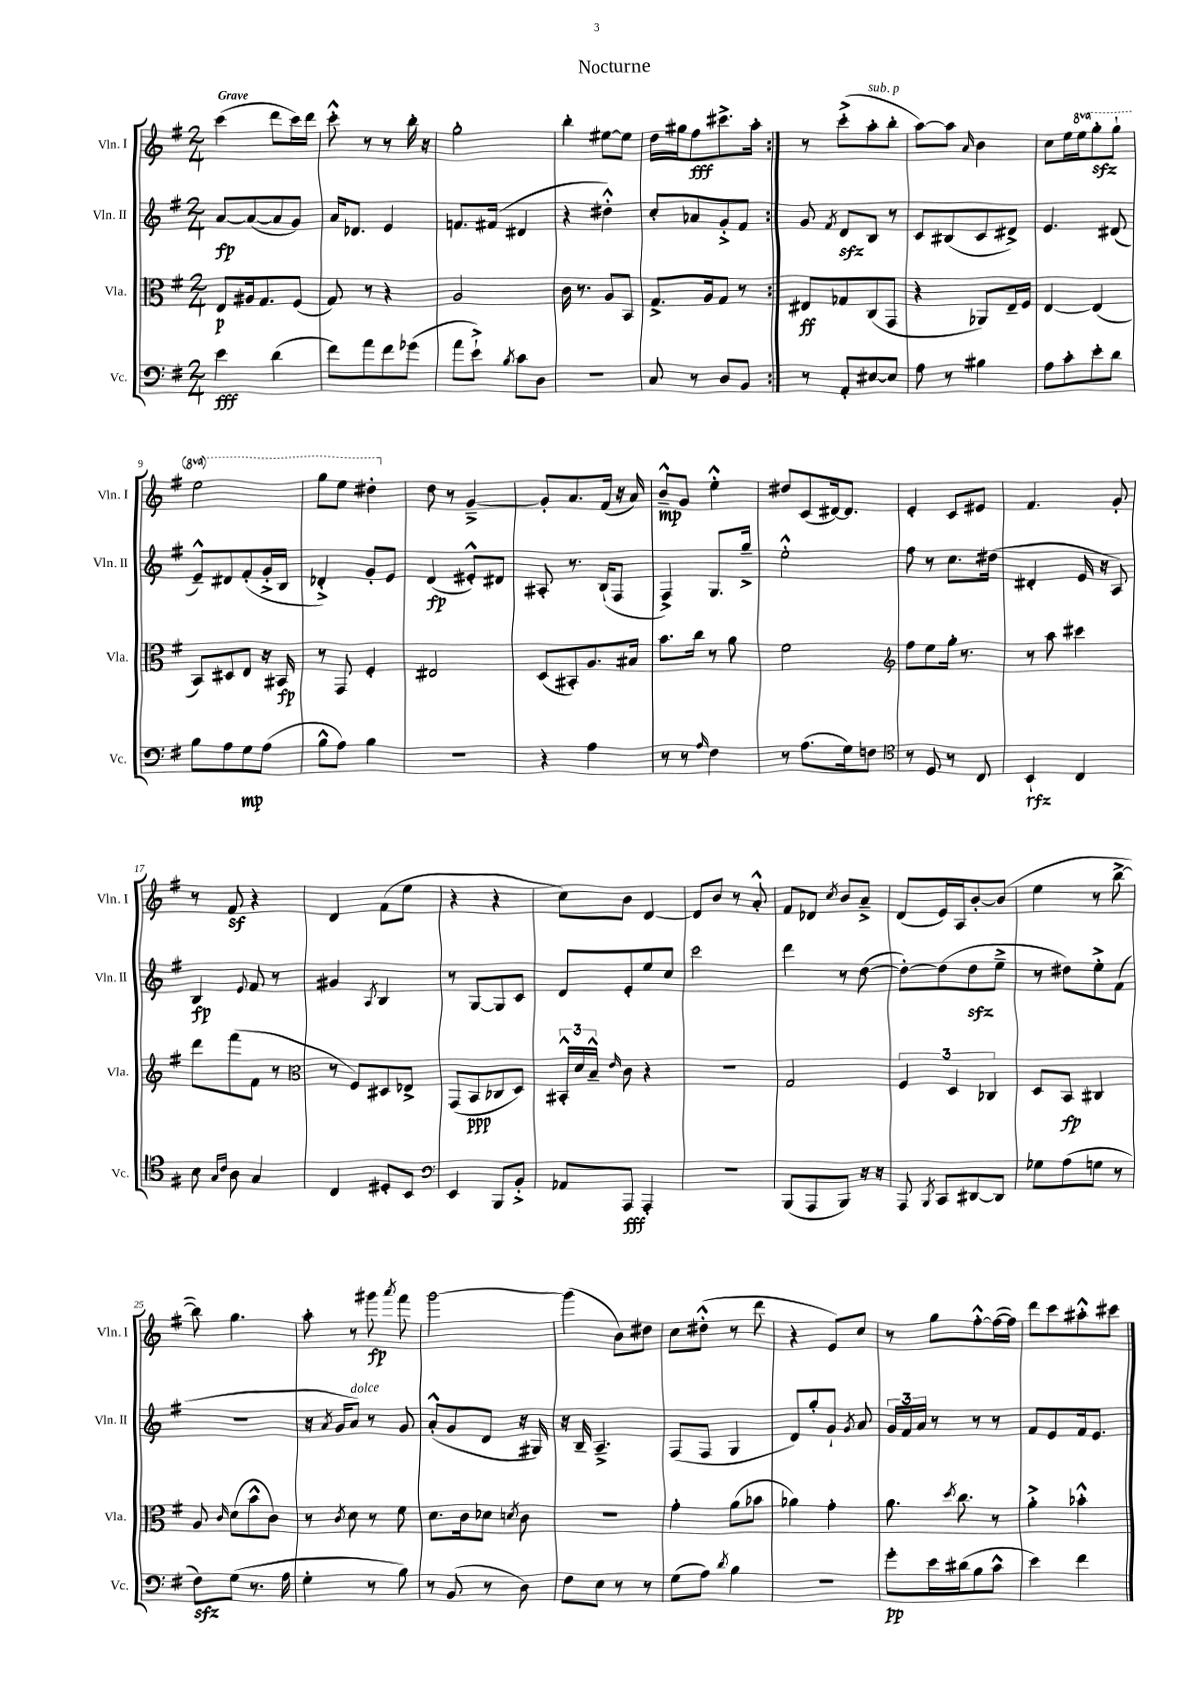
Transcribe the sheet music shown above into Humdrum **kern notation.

**kern	**dynam	**kern	**dynam	**kern	**dynam	**kern	**dynam
*part4	*part4	*part3	*part3	*part2	*part2	*part1	*part1
*staff4	*staff4	*staff3	*staff3	*staff2	*staff2	*staff1	*staff1
*I"Vc.	*	*I"Vla.	*	*I"Vln. II	*	*I"Vln. I	*
*I'Vc.	*	*I'Vla.	*	*I'Vln. II	*	*I'Vln. I	*
*clefF4	*	*clefC3	*	*clefG2	*	*clefG2	*
*k[f#]	*	*k[f#]	*	*k[f#]	*	*k[f#]	*
*M2/4	*	*M2/4	*	*M2/4	*	*M2/4	*
=1	=1	=1	=1	=1	=1	=1	=1
!	!	!	!	!	!	!LO:TX:a:B:t=Grave	!
4e\	fff	8E/L	p	[8a/L	fp	(4ccc\	.
.	.	16A#X/k	.	(8a/_	.	.	.
.	.	8.G/	.	.	.	.	.
(4d\	.	.	.	8a/]	.	8ddd\L	.
.	.	(8F#/J	.	8g/J)	.	16ccc\L)	.
.	.	.	.	.	.	16ddd\JJ	.
=2	=2	=2	=2	=2	=2	=2	=2
8f#\L)	.	8G/)	.	16a/KL	.	8ccc'^^\	.
.	.	.	.	8.d-X/J	.	.	.
8a\	.	8r	.	.	.	8r	.
8f#\	.	4r	.	4e/	.	8r	.
(8g-X\J	.	.	.	.	.	16bb'\	.
.	.	.	.	.	.	16r	.
=3	=3	=3	=3	=3	=3	=3	=3
8a\L	.	2A/	.	8.fn/L	.	2gg'\	.
8e`^\J)	.	.	.	.	.	.	.
.	.	.	.	(16f#X/Jk	.	.	.
8qB/	.	.	.	.	.	.	.
8c\L	.	.	.	4d#X/	.	.	.
8D\J	.	.	.	.	.	.	.
=4	=4	=4	=4	=4	=4	=4	=4
2r	.	16c\	.	4r	.	4bb'\	.
.	.	8.r	.	.	.	.	.
.	.	8A/L	.	4dd#X'^^\)	.	[8ee#X\L	.
.	.	8BB/J	.	.	.	8ee#\J]	.
=5	=5	=5	=5	=5	=5	=5	=5
8C/	.	8.G^/L	.	8cc'/L	.	16dd\LL	.
.	.	.	.	.	.	16gg#X\J	.
8r	.	.	.	8a-X/	.	8ff#\	fff
.	.	16A/k	.	.	.	.	.
8D/L	.	8G/J	.	8g'^/	.	8.ccc#X^\	.
8BB/J	.	8r	.	8f#/J	.	.	.
.	.	.	.	.	.	16aa'\Jk	.
=6:|!	=6:|!	=6:|!	=6:|!	=6:|!	=6:|!	=6:|!	=6:|!
8r	.	8E#X/L	ff	8g/	.	8r	.
.	.	.	.	8qf#/	.	.	.
8AA'/L	.	8G-X/	.	8dzz/L	.	(8ccc'^\L	.
!	!	!	!	!	!	!LO:TX:a:i:t=sub. p	!
[8E#X/	.	(8C/	.	8B/J	.	8aa'\	.
8E#/J]	.	8GG/J	.	8r	.	8bb'\J	.
=7	=7	=7	=7	=7	=7	=7	=7
8A\	.	4r	.	8c/L	.	[8aa\L)	.
8r	.	.	.	(8B#X/	.	8aa\J]	.
.	.	.	.	.	.	16qqa/	.
4B#X\	.	8AA-X/L)	.	8c/	.	4b\	.
.	.	16E~/L	.	8d#X^/J)	.	.	.
.	.	16F#/JJ	.	.	.	.	.
=8	=8	=8	=8	=8	=8	=8	=8
8A\L	.	[4E/	.	4.e/	.	8cc\L	.
8c'\	.	.	.	.	.	16ee\L	.
*	*	*	*	*	*	*8va	*
.	.	.	.	.	.	16eee\J	.
8e'\	.	(4E/]	.	.	.	8gggzz'\	.
8d\J	.	.	.	(8d#X/	.	8ggg`\J	.
!!LO:LB:g=z
=9	=9	=9	=9	=9	=9	=9	=9
8B\L	.	8BB/L)	.	8e~^^/L)	.	2eee\	.
8A\	.	8D#X/	.	8d#X/	.	.	.
8G\	mp	8E/J	.	(8f#'/	.	.	.
(8A\J	.	16r	.	16g'^/L	.	.	.
.	.	16BB#X/	fp	16B/JJ	.	.	.
=10	=10	=10	=10	=10	=10	=10	=10
8B^^\L	.	8r	.	4d-X'^/)	.	8ggg\L	.
8A\J)	.	8GG/	.	.	.	8eee\J	.
4B\	.	4F#'/	.	8g'/L	.	4ddd#X'\	.
.	.	.	.	8e/J	.	.	.
=11	=11	=11	=11	=11	=11	=11	=11
*	*	*	*	*	*	*X8va	*
2r	.	2E#X/	.	(4d/	fp	8dd\	.
.	.	.	.	.	.	8r	.
.	.	.	.	8e#X'^^/L)	.	[4g~^/	.
.	.	.	.	8d#X/J	.	.	.
=12	=12	=12	=12	=12	=12	=12	=12
4r	.	(8D/L	.	8A#X'/	.	8g'/L]	.
.	.	8BB#X'/)	.	8.r	.	8.a/	.
4A\	.	8.A/	.	.	.	.	.
.	.	.	.	(16B`/KL	.	(16f#/Jk	.
.	.	.	.	8F#/J	.	16r	.
.	.	16B#X/Jk	.	.	.	16a/)	.
=13	=13	=13	=13	=13	=13	=13	=13
8r	.	8.b\L	.	4F#^/)	.	8b~^^/L	mp
8r	.	.	.	.	.	8g/J	.
.	.	16cc\Jk	.	.	.	.	.
16qqA/	.	.	.	.	.	.	.
4F#\	.	8r	.	8.G/L	.	4ee'^^\	.
.	.	8a\	.	.	.	.	.
.	.	.	.	16gg~^/Jk	.	.	.
=14	=14	=14	=14	=14	=14	=14	=14
8r	.	2f#\	.	2ee'^^\	.	8dd#X/L	.
(8.A\L	.	.	.	.	.	(8c/	.
.	.	.	.	.	.	[16d#X/k)	.
16G\k)	.	.	.	.	.	8.d#/J]	.
8Fn\J	.	.	.	.	.	.	.
=15	=15	=15	=15	=15	=15	=15	=15
*clefC4	*	*clefG2	*	*	*	*	*
8r	.	8ff#\L	.	8ff#\	.	4e'/	.
8D/	.	8ee\	.	8r	.	.	.
8r	.	16gg'\Jk	.	8.cc\L	.	8c/L	.
.	.	8.r	.	.	.	.	.
8C/	.	.	.	.	.	8e#X/J	.
.	.	.	.	(16dd#X\Jk	.	.	.
=16	=16	=16	=16	=16	=16	=16	=16
4BB`/	rfz	8r	.	4d#X'/	.	4.f#/	.
.	.	8aa\	.	.	.	.	.
4C/	.	4ccc#X\	.	16e/	.	.	.
.	.	.	.	16r	.	.	.
.	.	.	.	8A/)	.	8g'/	.
!!LO:LB:g=z
=17	=17	=17	=17	=17	=17	=17	=17
8B\	.	8ddd\L	.	4B/	fp	8r	.
16qqG/LL	.	.	.	.	.	.	.
16qqc/JJ	.	.	.	.	.	.	.
8A\	.	(8fff#\	.	.	.	8f#z/	.
.	.	.	.	8qqe/	.	.	.
4G/	.	8f#\J	.	8f#/	.	4r	.
.	.	8r	.	8r	.	.	.
=18	=18	=18	=18	=18	=18	=18	=18
*	*	*clefC3	*	*	*	*	*
4C/	.	8r	.	4g#X/	.	4d/	.
.	.	8F#/L)	.	.	.	.	.
.	.	.	.	8qA/	.	.	.
8D#X'/L	.	8D#X/	.	4B/	.	(8f#\L	.
8BB/J	.	8E-X^/J	.	.	.	8ee\J	.
=19	=19	=19	=19	=19	=19	=19	=19
*clefF4	*	*	*	*	*	*	*
4EE/	.	(8GG/L	.	8r	.	4r	.
.	.	8BB/	ppp	[8G/L	.	.	.
8BBB/L	.	8C-X/	.	8G/]	.	4r	.
8BB'^/J	.	8D/J)	.	8c/J	.	.	.
=20	=20	=20	=20	=20	=20	=20	=20
8AA-X/L	.	24BB#X'^^/LL	.	8d/L	.	8cc\L)	.
.	.	24d/	.	.	.	.	.
.	.	24B~^^/JJ	.	.	.	.	.
.	.	16qqe/	.	.	.	.	.
8AAA/J	fff	8c\	.	8e'/	.	8b\J	.
4AAA'/	.	4r	.	8ee/	.	[4d/	.
.	.	.	.	8cc/J	.	.	.
=21	=21	=21	=21	=21	=21	=21	=21
2r	.	2r	.	2ccc\	.	8d/L]	.
.	.	.	.	.	.	8b/J	.
.	.	.	.	.	.	8r	.
.	.	.	.	.	.	8a'^^/	.
=22	=22	=22	=22	=22	=22	=22	=22
(8BBB/L	.	2G/	.	4ddd\	.	8f#/L	.
8AAA/	.	.	.	.	.	8d-X/J	.
.	.	.	.	.	.	8qcc/	.
8BBB/J)	.	.	.	8r	.	8b/L	.
16r	.	.	.	([8dd\	.	8a~^/J	.
16r	.	.	.	.	.	.	.
=23	=23	=23	=23	=23	=23	=23	=23
8AAA/	.	6F#/	.	8dd'\L_)	.	(8d/L	.
8qBBB/	.	.	.	.	.	.	.
8CC/L	.	.	.	(8dd\]	.	16e/L)	.
.	.	6D/	.	.	.	.	.
.	.	.	.	.	.	16A/J	.
[8DD#X/	.	.	.	8ddzz\	.	[8b'/	.
.	.	6C-X/	.	.	.	.	.
8DD#/J]	.	.	.	8ee~^\J	.	(8b/J]	.
=24	=24	=24	=24	=24	=24	=24	=24
8G-X\L	.	8D/L	.	8r	.	4ee\	.
(8A\	.	8BB/J	fp	8dd#X\L)	.	.	.
8Gn\J	.	4C#X/	.	8ee'^\	.	8r	.
8r	.	.	.	(8f#\J	.	[8bb^\	.
!!LO:LB:g=z
=25	=25	=25	=25	=25	=25	=25	=25
8F#zz\L)	.	8A/	.	2r	.	8bb\])	.
.	.	16qqc/	.	.	.	.	.
(8G\J	.	(8d\L	.	.	.	4.gg\	.
8.r	.	8b^^\	.	.	.	.	.
.	.	8c\J)	.	.	.	.	.
16A\	.	.	.	.	.	.	.
=26	=26	=26	=26	=26	=26	=26	=26
4G'\	.	8r	.	16r	.	8aa'\	.
.	.	.	.	8qa/	.	.	.
.	.	.	.	16g/KL	.	.	.
.	.	8qc/	.	.	.	.	.
!	!	!	!	!LO:TX:a:i:t=dolce	!	!	!
.	.	8d\	.	8a/J)	.	8r	.
8r	.	8r	.	8r	.	8ggg#X\	fp
.	.	.	.	.	.	8qaaa/	.
8B\)	.	8f#\	.	8g/	.	8fff#\	.
=27	=27	=27	=27	=27	=27	=27	=27
8r	.	8.d\L	.	(8a'^^/L	.	[2ggg\	.
(8BB/	.	.	.	8g/	.	.	.
.	.	16c\k	.	.	.	.	.
8r	.	8d-X\J	.	8d/J	.	.	.
.	.	8qdn/	.	.	.	.	.
8D\)	.	8c\	.	16r	.	.	.
.	.	.	.	16G#X/)	.	.	.
=28	=28	=28	=28	=28	=28	=28	=28
8F#\L	.	2r	.	16r	.	(4ggg\]	.
.	.	.	.	16B~/	.	.	.
8E\J	.	.	.	4.A~^/	.	.	.
8r	.	.	.	.	.	8b\L)	.
8r	.	.	.	.	.	8dd#X\J	.
=29	=29	=29	=29	=29	=29	=29	=29
(8G\L	.	4g'\	.	(8F#/L	.	8cc\L	.
8A\J)	.	.	.	8F#/J	.	(8dd#X'^^\J	.
8qd/	.	.	.	.	.	.	.
4B\	.	(8a\L	.	4G/	.	8r	.
.	.	8b-X\J	.	.	.	8ddd\	.
=30	=30	=30	=30	=30	=30	=30	=30
2r	.	4a-X\)	.	8d/L)	.	4r	.
.	.	.	.	8gg'/	.	.	.
.	.	4g'\	.	8g`/J	.	8e/L)	.
.	.	.	.	8qg/	.	.	.
.	.	.	.	8a/	.	8cc/J	.
=31	=31	=31	=31	=31	=31	=31	=31
8g'\L	pp	8.a\	.	24g/LL	.	8r	.
.	.	.	.	24f#/	.	.	.
.	.	.	.	24a/JJ	.	.	.
16e\L	.	.	.	8r	.	8gg\L	.
.	.	8qdd/	.	.	.	.	.
(16d#X\J	.	8.cc\	.	.	.	.	.
8B\	.	.	.	8r	.	[8ff#'^^\	.
8c^^\J	.	8r	.	8r	.	(16ff#\L_	.
.	.	.	.	.	.	16ff#\JJ])	.
=32	=32	=32	=32	=32	=32	=32	=32
4e\)	.	4a'^\	.	8f#/L	.	8ddd\L	.
.	.	.	.	8e/	.	8ccc\	.
4f#\	.	4b-X'^^\	.	16f#/k	.	8aa#X'^^\	.
.	.	.	.	8.e/J	.	.	.
.	.	.	.	.	.	8ccc#X\J	.
==	==	==	==	==	==	==	==
*-	*-	*-	*-	*-	*-	*-	*-
